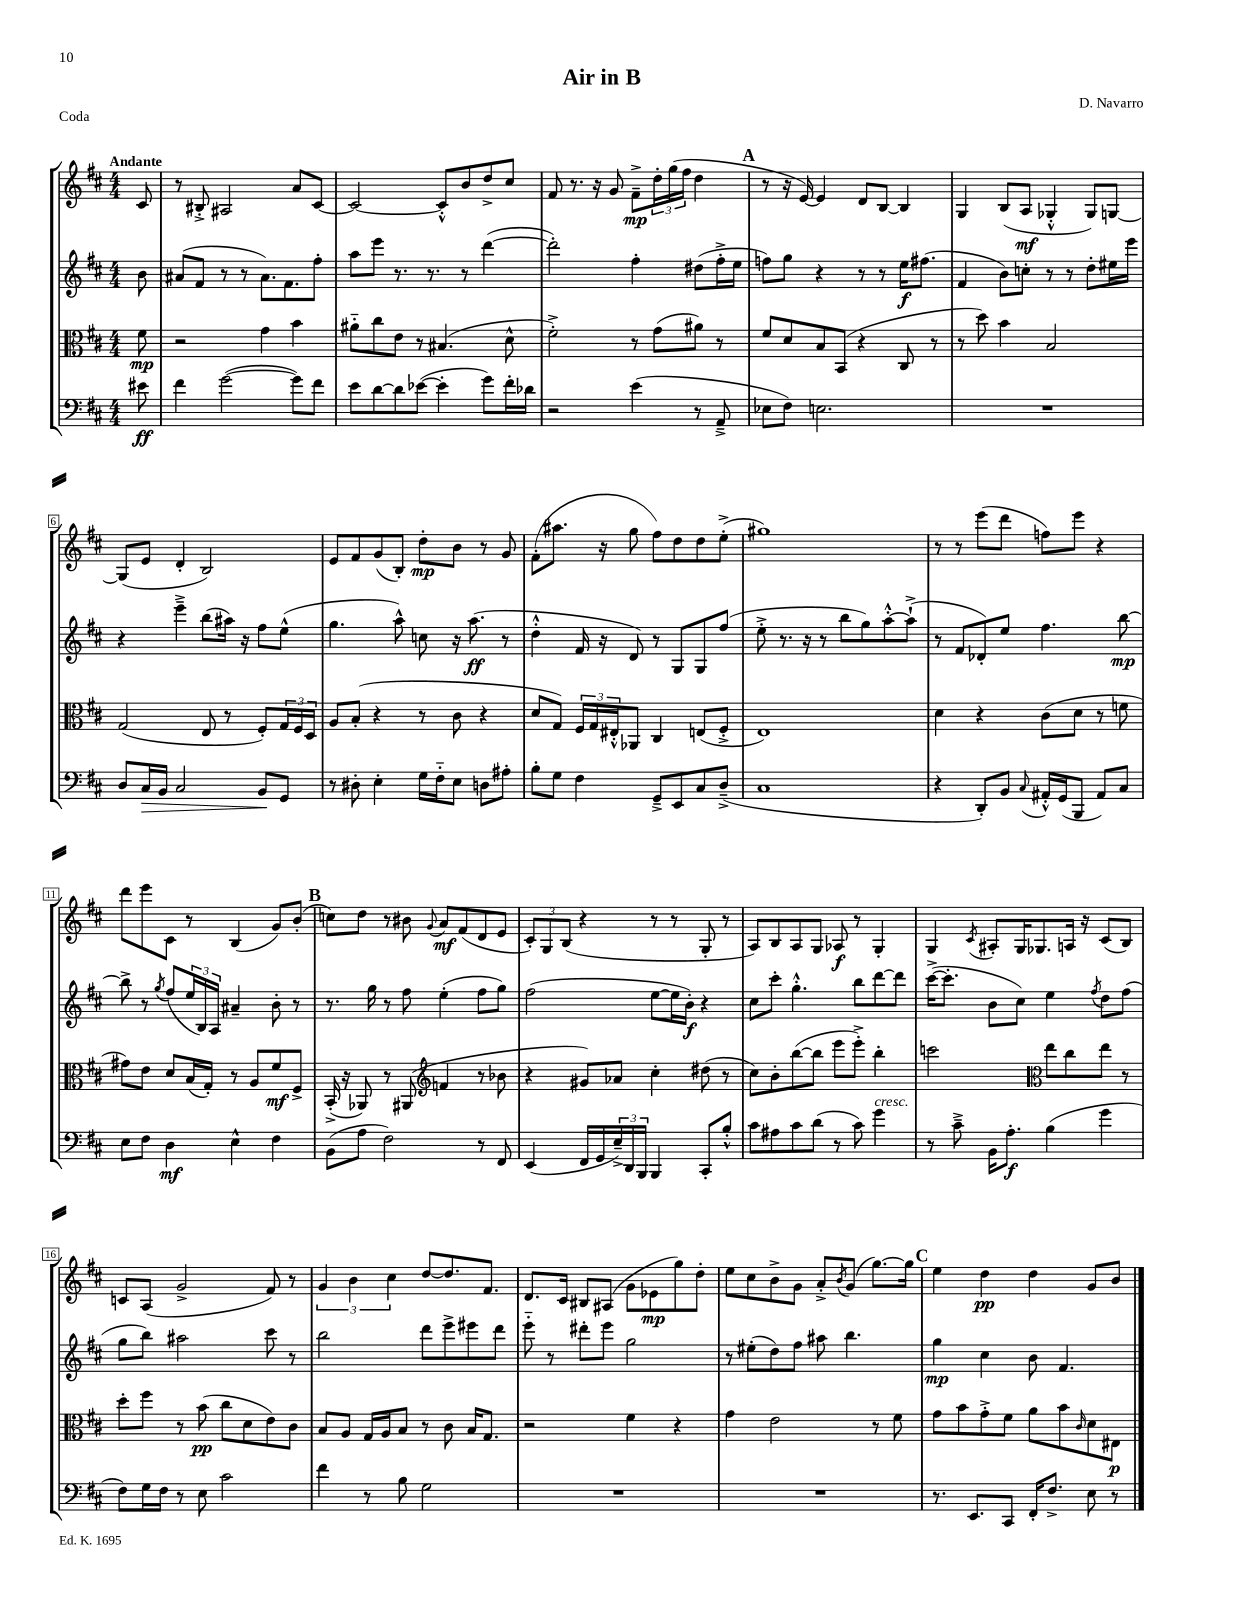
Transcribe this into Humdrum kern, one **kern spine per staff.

**kern	**dynam	**kern	**dynam	**kern	**dynam	**kern	**dynam
*part4	*part4	*part3	*part3	*part2	*part2	*part1	*part1
*staff4	*staff4	*staff3	*staff3	*staff2	*staff2	*staff1	*staff1
*clefF4	*	*clefC3	*	*clefG2	*	*clefG2	*
*k[f#c#]	*	*k[f#c#]	*	*k[f#c#]	*	*k[f#c#]	*
*M4/4	*	*M4/4	*	*M4/4	*	*M4/4	*
=	=	=	=	=	=	=	=
!	!	!	!	!	!	!LO:TX:a:B:t=Andante	!
8e#X\	ff	8f#\	mp	8b\	.	8c#/	.
=1	=1	=1	=1	=1	=1	=1	=1
4f#\	.	2r	.	(8a#X/L	.	8r	.
.	.	.	.	8f#/J	.	8B#X'^/	.
([2g\	.	.	.	8r	.	2A#X/	.
.	.	.	.	8r	.	.	.
.	.	4g\	.	8.a#\L)	.	.	.
.	.	.	.	8.f#\	.	.	.
8g\L])	.	4b\	.	.	.	8a/L	.
8f#\J	.	.	.	8ff#'\J	.	[8c#/J	.
=2	=2	=2	=2	=2	=2	=2	=2
8e\L	.	8a#X\L	.	8aa\L	.	2c#/_	.
[8d\	.	8cc#\	.	8eee\J	.	.	.
8d\]	.	8e\J	.	8.r	.	.	.
([8e-X\J	.	8r	.	.	.	.	.
.	.	.	.	8.r	.	.	.
4e-'\]	.	(4.B#X/	.	.	.	8c#'^^/L]	.
.	.	.	.	8r	.	8b/	.
8g\L)	.	.	.	([4ddd\	.	8dd^/	.
16f#'\L	.	8d^^\	.	.	.	8cc#/J	.
16d-X\JJ	.	.	.	.	.	.	.
=3	=3	=3	=3	=3	=3	=3	=3
2r	.	2f#'^\)	.	2ddd'\])	.	8f#/	.
.	.	.	.	.	.	8.r	.
.	.	.	.	.	.	16r	.
.	.	.	.	.	.	8g/	.
(4e\	.	8r	.	4ff#'\	.	8f#~^\L	mp
.	.	(8g\L	.	.	.	24dd'\L	.
.	.	.	.	.	.	(24gg\	.
.	.	.	.	.	.	24ff#\JJ	.
8r	.	8a#X\J)	.	(8dd#X\L	.	4dd\	.
8AA~^/	.	8r	.	16ff#'^\L	.	.	.
.	.	.	.	16ee\JJ	.	.	.
!!LO:REH:place=s1:t=A
=4	=4	=4	=4	=4	=4	=4	=4
8E-X\L	.	8f#/L	.	8ffn\L)	.	8r	.
8F#\J)	.	8d/	.	8gg\J	.	16r	.
.	.	.	.	.	.	[16e/)	.
2.En\	.	8B/	.	4r	.	4e/]	.
.	.	(8BB/J	.	.	.	.	.
.	.	4r	.	8r	.	8d/L	.
.	.	.	.	8r	.	[8B/J	.
.	.	8C#/	.	16ee\KL	f	4B/]	.
.	.	.	.	(8.ff#X\J	.	.	.
.	.	8r	.	.	.	.	.
=5	=5	=5	=5	=5	=5	=5	=5
1r	.	8r	.	4f#/	.	4G/	.
.	.	8dd\)	.	.	.	.	.
.	.	4b\	.	8b\L)	.	(8B/L	.
.	.	.	.	8ccn'\J	.	8A/J	mf
.	.	2B/	.	8r	.	4G-X'^^/	.
.	.	.	.	8r	.	.	.
.	.	.	.	8dd'\L	.	8G-/L)	.
.	.	.	.	16ee#X\L	.	[8Gn/J	.
.	.	.	.	16eee\JJ	.	.	.
!!LO:LB:g=z
=6	=6	=6	=6	=6	=6	=6	=6
8D/L	.	(2G/	.	4r	.	(8G/L]	.
!	!LO:HP:b	!	!	!	!	!	!
16C#/L	>	.	.	.	.	8e/J	.
16BB/JJ	.	.	.	.	.	.	.
2C#/	.	.	.	4eee~^\	.	4d'/	.
.	.	8E/	.	(8bb\L	.	2B/)	.
.	.	8r	.	16aa#X\Jk)	.	.	.
.	.	.	.	16r	.	.	.
8BB/L	.	8F#'/L)	.	8ff#\L	.	.	.
8GG/J	]	24G/L	.	(8ee^^\J	.	.	.
.	.	24F#/	.	.	.	.	.
.	.	24D/JJ	.	.	.	.	.
=7	=7	=7	=7	=7	=7	=7	=7
8r	.	8A/L	.	4.gg\	.	8e/L	.
8D#X'\	.	(8B'/J	.	.	.	8f#/	.
4E'\	.	4r	.	.	.	(8g/	.
.	.	.	.	8aa^^\)	.	8B'/J)	.
16G\LL	.	8r	.	8ccn\	.	8dd'\L	mp
16F#\J	.	.	.	.	.	.	.
8E\J	.	8c#\	.	16r	.	8b\J	.
.	.	.	.	(8.aa\	ff	.	.
8Dn\L	.	4r	.	.	.	8r	.
8A#X'\J	.	.	.	8r	.	8g/	.
=8	=8	=8	=8	=8	=8	=8	=8
8B'\L	.	8d/L	.	4dd'^^\	.	(8f#'\L	.
8G\J	.	8G/J)	.	.	.	8.aa#X\J	.
4F#\	.	24F#/LL	.	16f#/	.	.	.
.	.	24G/	.	.	.	.	.
.	.	.	.	16r	.	16r	.
.	.	24E#X'^^/J	.	.	.	.	.
.	.	8AA-X/J	.	8d/)	.	8gg\	.
8GG~^/L	.	4C#/	.	8r	.	8ff#\L)	.
8EE/	.	.	.	8G/L	.	8dd\	.
8C#/	.	(8En/L	.	8G/	.	8dd\	.
(8D~^/J	.	8F#'^/J	.	(8ff#/J	.	(8ee'^\J	.
=9	=9	=9	=9	=9	=9	=9	=9
1C#	.	1E)	.	8ee'^\	.	1gg#X)	.
.	.	.	.	8.r	.	.	.
.	.	.	.	16r	.	.	.
.	.	.	.	8r	.	.	.
.	.	.	.	8bb\L	.	.	.
.	.	.	.	8gg\)	.	.	.
.	.	.	.	[8aa'^^\	.	.	.
.	.	.	.	(8aa`^\J]	.	.	.
=10	=10	=10	=10	=10	=10	=10	=10
4r	.	4d\	.	8r	.	8r	.
.	.	.	.	8f#/L	.	8r	.
8DD'/L)	.	4r	.	8d-X'/)	.	(8eee\L	.
8BB/J	.	.	.	8ee/J	.	8ddd\J	.
8qqC#/	.	.	.	.	.	.	.
16AA#X'^^/LL	.	(8c#\L	.	4.ff#\	.	8ffn\L)	.
(16GG/J	.	.	.	.	.	.	.
8BBB/J	.	8d\J	.	.	.	8eee\J	.
8AA#/L)	.	8r	.	.	.	4r	.
8C#/J	.	8fn\	.	[8bb\	mp	.	.
!!LO:LB:g=z
=11	=11	=11	=11	=11	=11	=11	=11
8E\L	.	8g#X\L)	.	8bb^\]	.	8ddd\L	.
8F#\J	.	8e\J	.	8r	.	8eee\	.
.	.	.	.	8qgg/	.	.	.
4D\	mf	8d/L	.	(8ff#/L	.	8c#\J	.
.	.	(16B/L	.	24ee/L	.	8r	.
.	.	.	.	24B/)	.	.	.
.	.	16G'/JJ)	.	.	.	.	.
.	.	.	.	24A/JJ	.	.	.
4E^^\	.	8r	.	4a#X~/	.	(4B/	.
.	.	8A/L	.	.	.	.	.
4F#\	.	8f#/	mf	8b'\	.	8g/L)	.
.	.	8F#^/J	.	8r	.	(8b'/J	.
!!LO:REH:place=s1:t=B
=12	=12	=12	=12	=12	=12	=12	=12
(8BB\L	.	(16BB'^/	.	8.r	.	8ccn\L)	.
.	.	16r	.	.	.	.	.
8A\J	.	8AA-X/)	.	.	.	8dd\J	.
.	.	.	.	16gg\	.	.	.
2F#\)	.	8r	.	8r	.	8r	.
.	.	(8AA#X/	.	8ff#\	.	8b#X\	.
*	*	*clefG2	*	*	*	*	*
.	.	.	.	.	.	8qqg/	.
.	.	4fn/	.	(4ee'\	.	8a/L	mf
.	.	.	.	.	.	(8f#/	.
8r	.	8r	.	8ff#\L	.	8d/	.
8FF#/	.	8b-X\	.	8gg\J)	.	8e/J	.
=13	=13	=13	=13	=13	=13	=13	=13
(4EE/	.	4r	.	(2ff#\	.	12c#'/L)	.
.	.	.	.	.	.	12G/	.
.	.	.	.	.	.	(12B/J	.
16FF#/LL	.	8g#X/L)	.	.	.	4r	.
16GG/	.	.	.	.	.	.	.
24E~^/)	.	8a-X/J	.	.	.	.	.
24DD/	.	.	.	.	.	.	.
24BBB/JJ	.	.	.	.	.	.	.
4BBB/	.	4cc#'\	.	[8ee\L	.	8r	.
.	.	.	.	16ee\L]	.	8r	.
.	.	.	.	16b'\JJ)	f	.	.
8CC#'/L	.	(8dd#X\	.	4r	.	8G'/	.
8B'^^/J	.	8r	.	.	.	8r	.
=14	=14	=14	=14	=14	=14	=14	=14
8c#\L	.	8cc#\L)	.	8cc#\L	.	8A/L)	.
8A#X\	.	8b'\	.	8ccc#'\J	.	8B/	.
8c#\	.	([8bb\	.	4.gg'^^\	.	8A/	.
(8d\J	.	8bb\J]	.	.	.	8G/J	.
8r	.	8eee\L	.	.	.	8A-X/	f
8c#\)	.	8eee'^\J)	.	8bb\L	.	8r	.
!LO:TX:a:i:t=cresc.	!	!	!	!	!	!	!
4g\	.	4bb'\	.	[8ddd\	.	4G'/	.
.	.	.	.	8ddd\J]	.	.	.
=15	=15	=15	=15	=15	=15	=15	=15
8r	.	2cccn\	.	([16ccc#^\KL	.	4G/	.
.	.	.	.	8.ccc#'\J]	.	.	.
8c#~^\	.	.	.	.	.	.	.
.	.	.	.	.	.	8qc#/	.
16BB\KL	.	.	.	8b\L	.	8A#X'/L	.
8.A'\J	f	.	.	.	.	.	.
.	.	.	.	8cc#\J)	.	16G/K	.
.	.	.	.	.	.	8.G-X/	.
*	*	*clefC3	*	*	*	*	*
(4B\	.	8ee\L	.	4ee\	.	.	.
.	.	8cc#\	.	.	.	16An/Jk	.
.	.	.	.	.	.	16r	.
.	.	.	.	8qff#/	.	.	.
4g\	.	8ee\J	.	8dd\L	.	(8c#/L	.
.	.	8r	.	(8ff#\J	.	8B/J)	.
!!LO:LB:g=z
=16	=16	=16	=16	=16	=16	=16	=16
8F#\L)	.	8dd'\L	.	8gg\L	.	8cn/L	.
16G\L	.	8ff#\J	.	8bb\J)	.	(8A/J	.
16F#\JJ	.	.	.	.	.	.	.
8r	.	8r	.	2aa#X\	.	2g^/	.
8E\	.	(8b\	pp	.	.	.	.
2c#\	.	8cc#\L	.	.	.	.	.
.	.	8d\	.	.	.	.	.
.	.	8e\)	.	8ccc#\	.	8f#/)	.
.	.	8c#\J	.	8r	.	8r	.
=17	=17	=17	=17	=17	=17	=17	=17
4f#\	.	8B/L	.	2bb\	.	6g/	.
.	.	8A/J	.	.	.	.	.
.	.	.	.	.	.	6b\	.
8r	.	16G/LL	.	.	.	.	.
.	.	16A/J	.	.	.	.	.
.	.	.	.	.	.	6cc#\	.
8B\	.	8B/J	.	.	.	.	.
2G\	.	8r	.	8ddd\L	.	[8dd/L	.
.	.	8c#\	.	8eee^\	.	8.dd/]	.
.	.	16B/KL	.	8eee#X\	.	.	.
.	.	8.G/J	.	.	.	8.f#/J	.
.	.	.	.	8ddd\J	.	.	.
=18	=18	=18	=18	=18	=18	=18	=18
1r	.	2r	.	8eee\	.	8.d/L	.
.	.	.	.	8r	.	.	.
.	.	.	.	.	.	16c#/Jk	.
.	.	.	.	8ddd#X'\L	.	8B#X/L	.
.	.	.	.	8eee\J	.	(8A#X/J	.
.	.	4f#\	.	2gg\	.	8g\L	.
.	.	.	.	.	.	8e-X\	mp
.	.	4r	.	.	.	8gg\)	.
.	.	.	.	.	.	8dd'\J	.
=19	=19	=19	=19	=19	=19	=19	=19
1r	.	4g\	.	8r	.	8ee\L	.
.	.	.	.	(8ee#X'\L	.	8cc#\	.
.	.	2e\	.	8dd\)	.	8b^\	.
.	.	.	.	8ff#\J	.	8g\J	.
.	.	.	.	8aa#X\	.	8a'^/L	.
.	.	.	.	.	.	8qb/	.
.	.	.	.	4.bb\	.	(8g/J	.
.	.	8r	.	.	.	[8.gg\L)	.
.	.	8f#\	.	.	.	.	.
.	.	.	.	.	.	16gg\Jk]	.
!!LO:REH:place=s1:t=C
=20	=20	=20	=20	=20	=20	=20	=20
8.r	.	8g\L	.	4gg\	mp	4ee\	.
.	.	8b\	.	.	.	.	.
8.EE/L	.	.	.	.	.	.	.
.	.	8g'^\	.	4cc#\	.	4dd\	pp
8CC#/J	.	8f#\J	.	.	.	.	.
16FF#'/KL	.	8a\L	.	8b\	.	4dd\	.
8.F#^/J	.	.	.	.	.	.	.
.	.	8b\	.	4.f#/	.	.	.
.	.	16qqc#/	.	.	.	.	.
8E\	.	8d\	.	.	.	8g/L	.
8r	.	8E#X\J	p	.	.	8b/J	.
==	==	==	==	==	==	==	==
*-	*-	*-	*-	*-	*-	*-	*-
